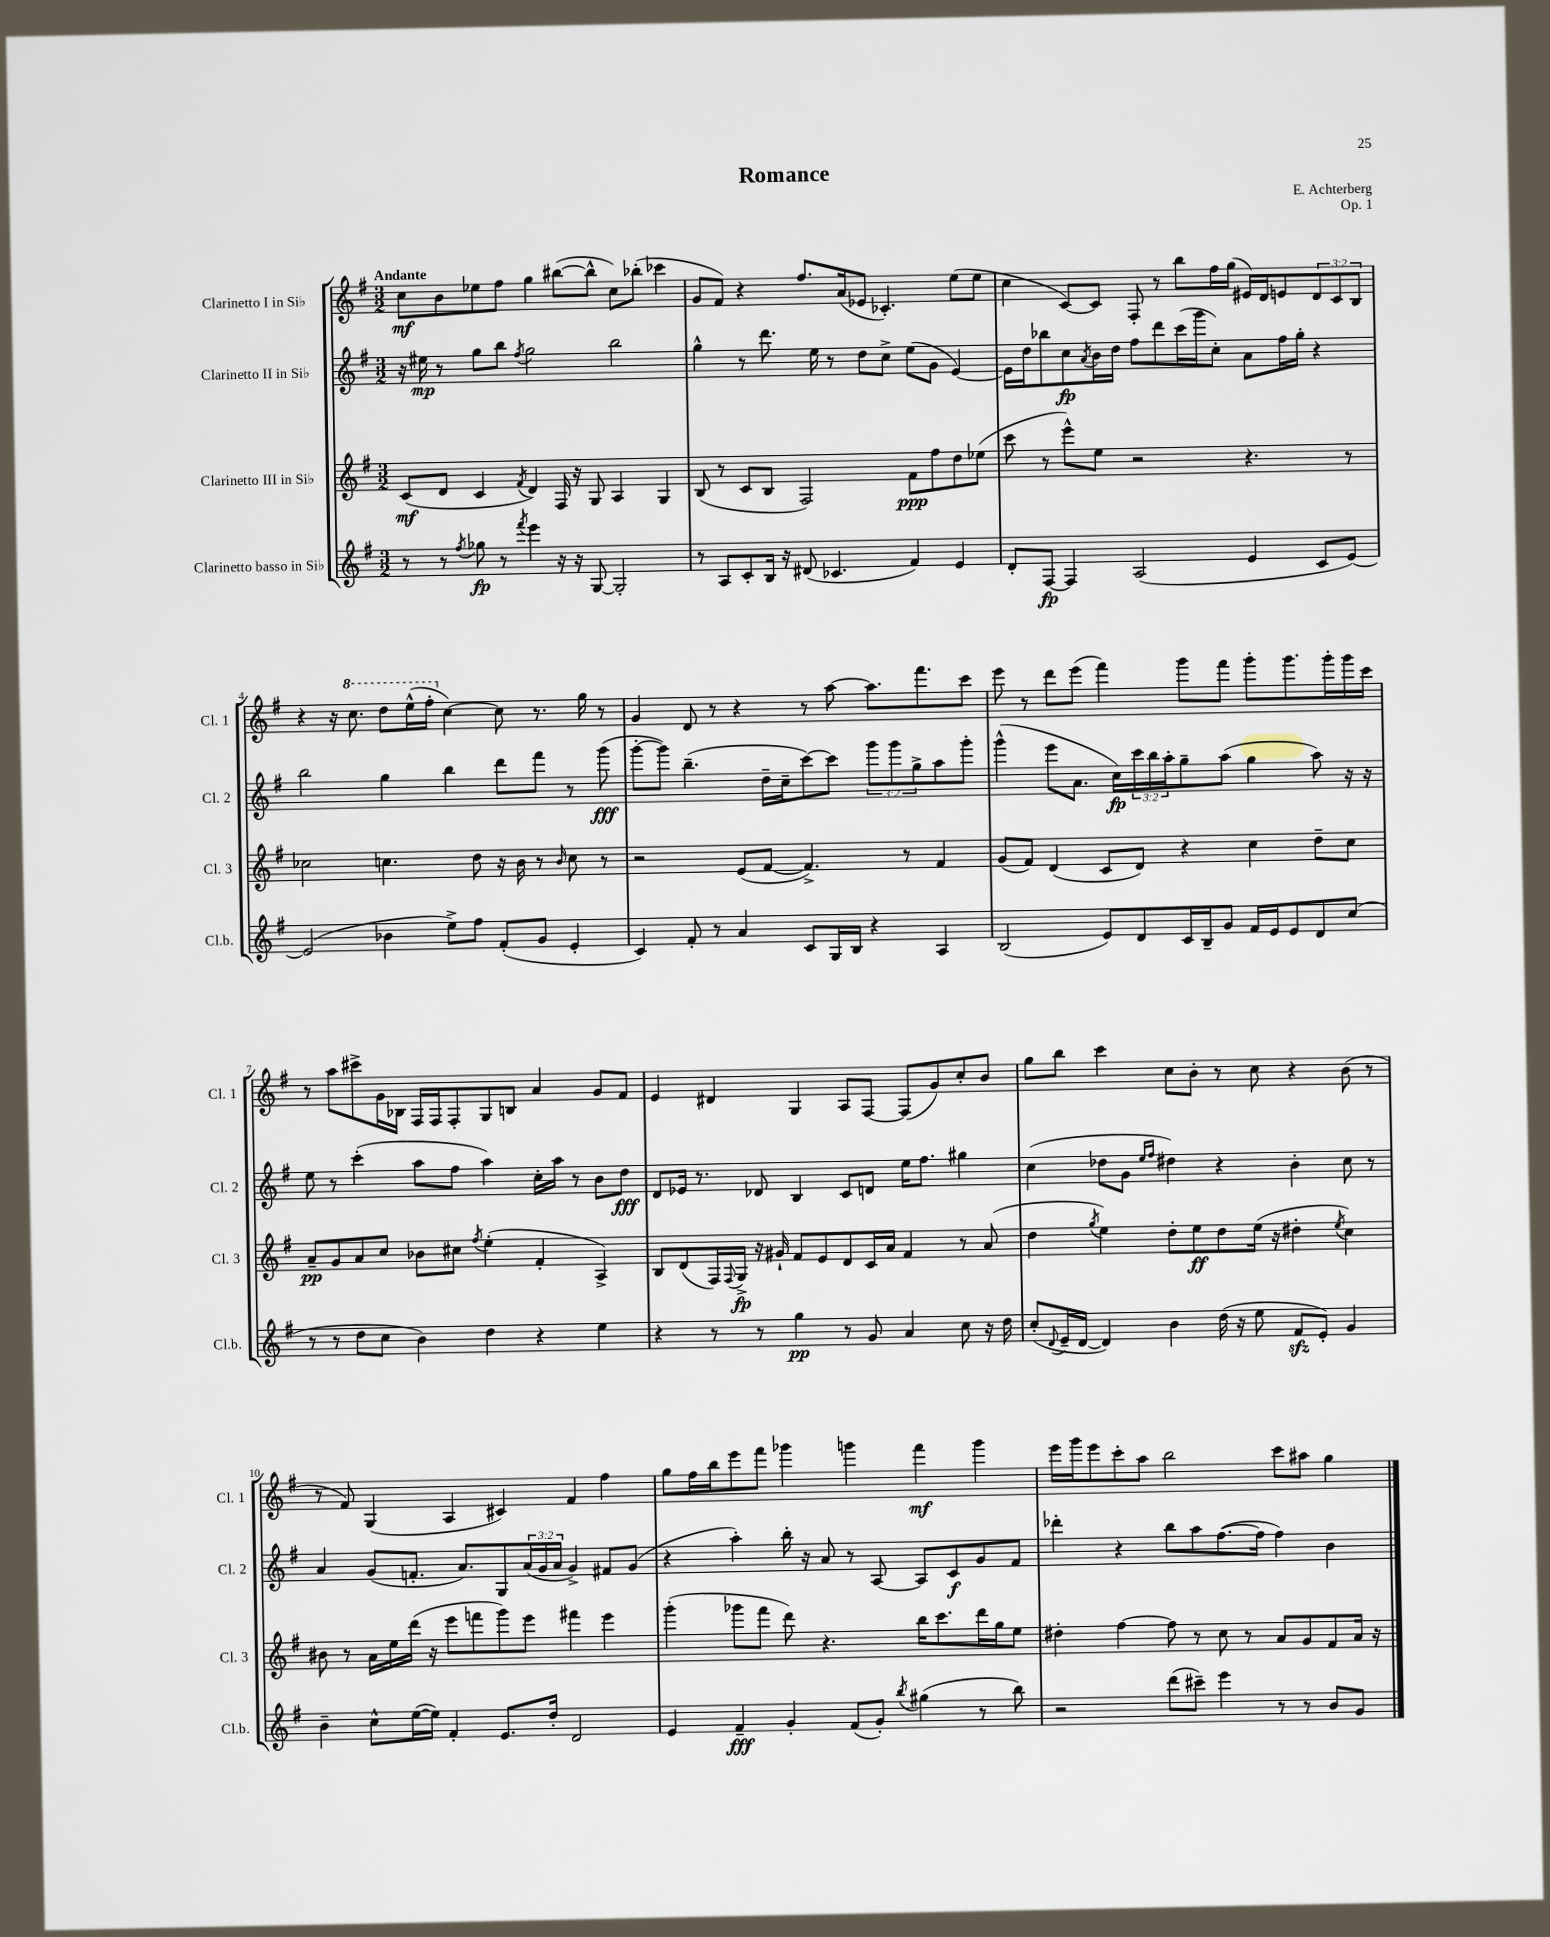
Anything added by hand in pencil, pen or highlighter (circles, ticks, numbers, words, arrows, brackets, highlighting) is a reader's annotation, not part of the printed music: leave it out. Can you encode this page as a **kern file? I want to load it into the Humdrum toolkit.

**kern	**dynam	**kern	**dynam	**kern	**dynam	**kern	**dynam
*part4	*part4	*part3	*part3	*part2	*part2	*part1	*part1
*staff4	*staff4	*staff3	*staff3	*staff2	*staff2	*staff1	*staff1
*I"Clarinetto basso in Si♭	*	*I"Clarinetto III in Si♭	*	*I"Clarinetto II in Si♭	*	*I"Clarinetto I in Si♭	*
*I'Cl.b.	*	*I'Cl. 3	*	*I'Cl. 2	*	*I'Cl. 1	*
*clefG2	*	*clefG2	*	*clefG2	*	*clefG2	*
*k[f#]	*	*k[f#]	*	*k[f#]	*	*k[f#]	*
*M3/2	*	*M3/2	*	*M3/2	*	*M3/2	*
=1	=1	=1	=1	=1	=1	=1	=1
!	!	!	!	!	!	!LO:TX:a:B:t=Andante	!
8r	.	(8c/L	mf	16r	.	8cc\L	mf
.	.	.	.	16ee#X\	mp	.	.
8r	.	8d/J	.	8r	.	8b\	.
8qff#/	.	.	.	.	.	.	.
8gg-X\	fp	4c/	.	8gg\L	.	8ee-X\	.
8r	.	.	.	8bb\J	.	8ff#\J	.
8qfff#/	.	8qf#/	.	8qff#/	.	.	.
4eee\	.	4d/)	.	2gg\	.	4gg\	.
16r	.	16F#/	.	.	.	([8bb#X\L	.
16r	.	16r	.	.	.	.	.
[8G/	.	8G/	.	.	.	8bb#^^\J]	.
2G'/]	.	4A/	.	2bb\	.	8cc\L)	.
.	.	.	.	.	.	(8bb-X'\J	.
.	.	4G/	.	.	.	4ccc-X\	.
=2	=2	=2	=2	=2	=2	=2	=2
8r	.	(8B/	.	4gg^^\	.	8g/L	.
8A/L	.	8r	.	.	.	8f#/J)	.
8c'/	.	8c/L	.	8r	.	4r	.
16B/Jk	.	8B/J	.	8.ddd\	.	.	.
16r	.	.	.	.	.	.	.
(8d#X/	.	2F#/)	.	.	.	8.ff#/L	.
.	.	.	.	16ee\	.	.	.
4.c-X/	.	.	.	8r	.	.	.
.	.	.	.	.	.	(16a/k	.
.	.	.	.	8dd\L	.	8e-X/J	.
.	.	.	.	8cc^\J	.	4.c-X'/)	.
4f#/)	.	8f#\L	ppp	(8ee\L	.	.	.
.	.	8ff#\	.	8g\J	.	.	.
4e/	.	8dd\	.	[4e/)	.	(8ee\L	.
.	.	(8ee-X\J	.	.	.	8ee\J	.
=3	=3	=3	=3	=3	=3	=3	=3
8d'/L	.	8ccc\	.	16e\LL]	.	4cc\	.
.	.	.	.	16dd\J	.	.	.
[8F#/J	fp	8r	.	8bb-X\	.	.	.
4F#/]	.	8eee^^\L)	.	8cc\	fp	[8c/L)	.
.	.	.	.	8qa/	.	.	.
.	.	8ee\J	.	16b\L	.	8c/J]	.
.	.	.	.	16dd\JJ	.	.	.
(2A/	.	2r	.	8ff#\L	.	8F#'/	.
.	.	.	.	8ddd\	.	8r	.
.	.	.	.	(16ccc\L	.	8bb\L	.
.	.	.	.	16ggg\J	.	.	.
.	.	.	.	8cc'\J)	.	16ff#\L	.
.	.	.	.	.	.	(16gg\JJ	.
4e/	.	4.r	.	8a\L	.	16e#X/LL)	.
.	.	.	.	.	.	16d/J	.
.	.	.	.	16ff#\L	.	8en/	.
.	.	.	.	16gg'\JJ	.	.	.
8c/L	.	.	.	4r	.	12d/	.
.	.	.	.	.	.	12c/	.
[8e/J)	.	8r	.	.	.	.	.
.	.	.	.	.	.	12B/J	.
!!LO:LB:g=z
=4	=4	=4	=4	=4	=4	=4	=4
(2e/]	.	2cc-X\	.	2bb\	.	4r	.
.	.	.	.	.	.	16r	.
*	*	*	*	*	*	*8va	*
.	.	.	.	.	.	8.ccc\	.
4b-X\	.	4.ccn\	.	4gg\	.	8ddd\L	.
.	.	.	.	.	.	(16eee^^\L	.
.	.	.	.	.	.	16fff#'\JJ	.
*	*	*	*	*	*	*X8va	*
8ee^\L)	.	.	.	4bb\	.	[4cc\)	.
8ff#\J	.	8dd\	.	.	.	.	.
(8f#'/L	.	16r	.	8ddd\L	.	8cc\]	.
.	.	16b\	.	.	.	.	.
8g/J	.	8r	.	8fff#\J	.	8.r	.
.	.	16qqb/	.	.	.	.	.
4e'/	.	8cc\	.	8r	.	.	.
.	.	.	.	.	.	16gg\	.
.	.	8r	.	(8ggg\	fff	8r	.
=5	=5	=5	=5	=5	=5	=5	=5
4c/)	.	2r	.	[8ggg'\L	.	4g/	.
.	.	.	.	8ggg\J])	.	.	.
8f#'/	.	.	.	(4.bb~\	.	8d/	.
8r	.	.	.	.	.	8r	.
4a/	.	(8e/L	.	.	.	4r	.
.	.	[8f#/J	.	16dd~\LL	.	.	.
.	.	.	.	16cc~\J	.	.	.
8c/L	.	4.f#^/])	.	[8ccc\)	.	8r	.
16G/L	.	.	.	8ccc\J]	.	[8aa\	.
16B/JJ	.	.	.	.	.	.	.
4r	.	.	.	12ggg\L	.	8.aa\L]	.
.	.	.	.	12ggg\	.	.	.
.	.	8r	.	.	.	.	.
.	.	.	.	12gg^\	.	.	.
.	.	.	.	.	.	8.fff#\	.
4A/	.	4f#/	.	8aa\	.	.	.
.	.	.	.	8ggg'\J	.	8ccc\J	.
=6	=6	=6	=6	=6	=6	=6	=6
(2B/	.	(8g/L	.	(4ggg^^\	.	8eee\	.
.	.	8f#/J)	.	.	.	8r	.
.	.	(4d/	.	8eee\L	.	8ddd\L	.
.	.	.	.	8.a\J	.	(8eee\J	.
8e/L)	.	8c/L	.	.	.	4fff#\)	.
.	.	.	.	16cc\LL)	fp	.	.
8d/	.	8d/J)	.	24ccc\	.	.	.
.	.	.	.	24bb\	.	.	.
.	.	.	.	24aa'\J	.	.	.
16c/L	.	4r	.	8gg~\	.	8ggg\L	.
16B~/J	.	.	.	.	.	.	.
8g/J	.	.	.	(8aa\J	.	8fff#\J	.
16f#/LL	.	4cc\	.	4gg\	.	8ggg'\L	.
16e/J	.	.	.	.	.	.	.
8e/	.	.	.	.	.	8.ggg\	.
8d/	.	8dd~\L	.	8aa\)	.	.	.
.	.	.	.	.	.	16ggg'\L	.
(8cc/J	.	8cc\J	.	16r	.	16ggg\	.
.	.	.	.	16r	.	16ccc\JJ	.
!!LO:LB:g=z
=7	=7	=7	=7	=7	=7	=7	=7
8r	.	8a~/L	pp	8ee\	.	8r	.
8r	.	8g/	.	8r	.	8aa\L	.
8dd\L	.	8a/	.	(4ccc'\	.	8ccc#X^\	.
8cc\J	.	8cc/J	.	.	.	16g\L	.
.	.	.	.	.	.	16B-X\JJ	.
4b\)	.	8b-X\L	.	8aa\L	.	16F#/LL	.
.	.	.	.	.	.	16F#/J	.
.	.	8cc#X\J	.	8ff#\J	.	8F#'/	.
.	.	8qff#/	.	.	.	.	.
4dd\	.	(4ee'\	.	4aa\)	.	8G/	.
.	.	.	.	.	.	8Bn/J	.
4r	.	4f#'/	.	16cc'\LL	.	4a/	.
.	.	.	.	16aa\JJ	.	.	.
.	.	.	.	8r	.	.	.
4ee\	.	4A^/)	.	8b\L	.	8g/L	.
.	.	.	.	8dd\J	fff	8f#/J	.
=8	=8	=8	=8	=8	=8	=8	=8
4r	.	8B/L	.	8d/L	.	4e/	.
.	.	(8d/	.	16e-X/Jk	.	.	.
.	.	.	.	8.r	.	.	.
8r	.	16F#/L)	.	.	.	4d#X/	.
.	.	8qqF#/	.	.	.	.	.
.	.	16G^/JJ	fp	.	.	.	.
8r	.	16r	.	8d-X/	.	.	.
.	.	16g#X`/	.	.	.	.	.
4gg\	pp	8f#/L	.	4B/	.	4G/	.
.	.	8e/	.	.	.	.	.
8r	.	8d/	.	8c/L	.	8A/L	.
8g/	.	16c/L	.	8dn/J	.	[8F#/J	.
.	.	16a/JJ	.	.	.	.	.
4a/	.	4f#/	.	16ee\KL	.	(8F#/L]	.
.	.	.	.	8.ff#\J	.	.	.
.	.	.	.	.	.	8g/)	.
8cc\	.	8r	.	4gg#X\	.	8cc'/	.
16r	.	(8a/	.	.	.	8b/J	.
16dd\	.	.	.	.	.	.	.
=9	=9	=9	=9	=9	=9	=9	=9
(8cc'/L	.	4dd\	.	(4cc\	.	8gg\L	.
8qqd/	.	.	.	.	.	.	.
16e~/L	.	.	.	.	.	8bb\J	.
[16d/JJ	.	.	.	.	.	.	.
.	.	8qgg/	.	.	.	.	.
4d/])	.	4ee\)	.	8dd-X\L	.	4ccc\	.
.	.	.	.	8g\J	.	.	.
.	.	.	.	16qqee/LL	.	.	.
.	.	.	.	16qqff#/JJ	.	.	.
4b\	.	8dd'\L	.	4dd#X\)	.	8cc\L	.
.	.	8ee\	ff	.	.	8b'\J	.
(16dd\	.	8dd\	.	4r	.	8r	.
16r	.	.	.	.	.	.	.
8ee\	.	(16ee\Jk	.	.	.	8cc\	.
.	.	16r	.	.	.	.	.
8f#zz/L	.	4dd#X'\	.	4b'\	.	4r	.
8e'/J)	.	.	.	.	.	.	.
.	.	8qee/	.	.	.	.	.
4g/	.	4cc\)	.	8cc\	.	(8b\	.
.	.	.	.	8r	.	8r	.
!!LO:LB:g=z
=10	=10	=10	=10	=10	=10	=10	=10
4b~\	.	8b#X\	.	4a/	.	8r	.
.	.	8r	.	.	.	8f#/)	.
8cc^^\L	.	16a\LL	.	(8g/L	.	(4G/	.
.	.	16ee\	.	.	.	.	.
([16ee\L	.	(16ddd\JJ	.	8.fn'/J	.	.	.
16ee\JJ])	.	16r	.	.	.	.	.
4f#'/	.	8eee\L	.	.	.	4A/	.
.	.	.	.	8.a/L)	.	.	.
.	.	8fffn\	.	.	.	.	.
8.e/L	.	8ggg\)	.	8G/	.	4c#X/)	.
.	.	8eee\J	.	(24a/L	.	.	.
.	.	.	.	24g/	.	.	.
16dd'/Jk	.	.	.	.	.	.	.
.	.	.	.	24a/JJ	.	.	.
2d/	.	4fff#X\	.	4g^/)	.	4f#/	.
.	.	4eee\	.	8f#X/L	.	4ff#\	.
.	.	.	.	(8g/J	.	.	.
=11	=11	=11	=11	=11	=11	=11	=11
4e/	.	(4ggg'\	.	4r	.	8gg\L	.
.	.	.	.	.	.	16ff#\L	.
.	.	.	.	.	.	16bb\J	.
4f#~/	fff	8ggg-X\L	.	4aa'\)	.	8eee\	.
.	.	8fff#\J	.	.	.	8fff#\J	.
4g'/	.	8ddd\)	.	16bb'\	.	4ggg-X\	.
.	.	.	.	16r	.	.	.
.	.	4.r	.	8a/	.	.	.
(8f#/L	.	.	.	8r	.	4gggn\	.
8g'/J)	.	.	.	[8A/	.	.	.
8qbb/	.	.	.	.	.	.	.
(4gg#X\	.	16bb\KL	.	8A/L]	.	4fff#\	mf
.	.	8.ccc\	.	.	.	.	.
.	.	.	.	8c/	f	.	.
8r	.	16ddd\L	.	8g/	.	4ggg\	.
.	.	16gg\J	.	.	.	.	.
8bb\)	.	8ee\J	.	8f#/J	.	.	.
=12	=12	=12	=12	=12	=12	=12	=12
2r	.	4dd#X'\	.	4ddd-X'\	.	16eee\LL	.
.	.	.	.	.	.	16ggg\J	.
.	.	.	.	.	.	8eee\	.
.	.	[4ff#\	.	4r	.	8ccc'\	.
.	.	.	.	.	.	8aa\J	.
(8ddd\L	.	8ff#\]	.	8bb\L	.	2bb\	.
8ccc#X~\J)	.	8r	.	8aa\	.	.	.
4eee\	.	8cc\	.	([8.ff#\	.	.	.
.	.	8r	.	.	.	.	.
.	.	.	.	16ff#\Jk]	.	.	.
8r	.	8a/L	.	4ff#\)	.	8ccc\L	.
8r	.	8g/	.	.	.	8aa#X\J	.
8b/L	.	8f#/	.	4b\	.	4gg\	.
8g/J	.	16a/Jk	.	.	.	.	.
.	.	16r	.	.	.	.	.
==	==	==	==	==	==	==	==
*-	*-	*-	*-	*-	*-	*-	*-
